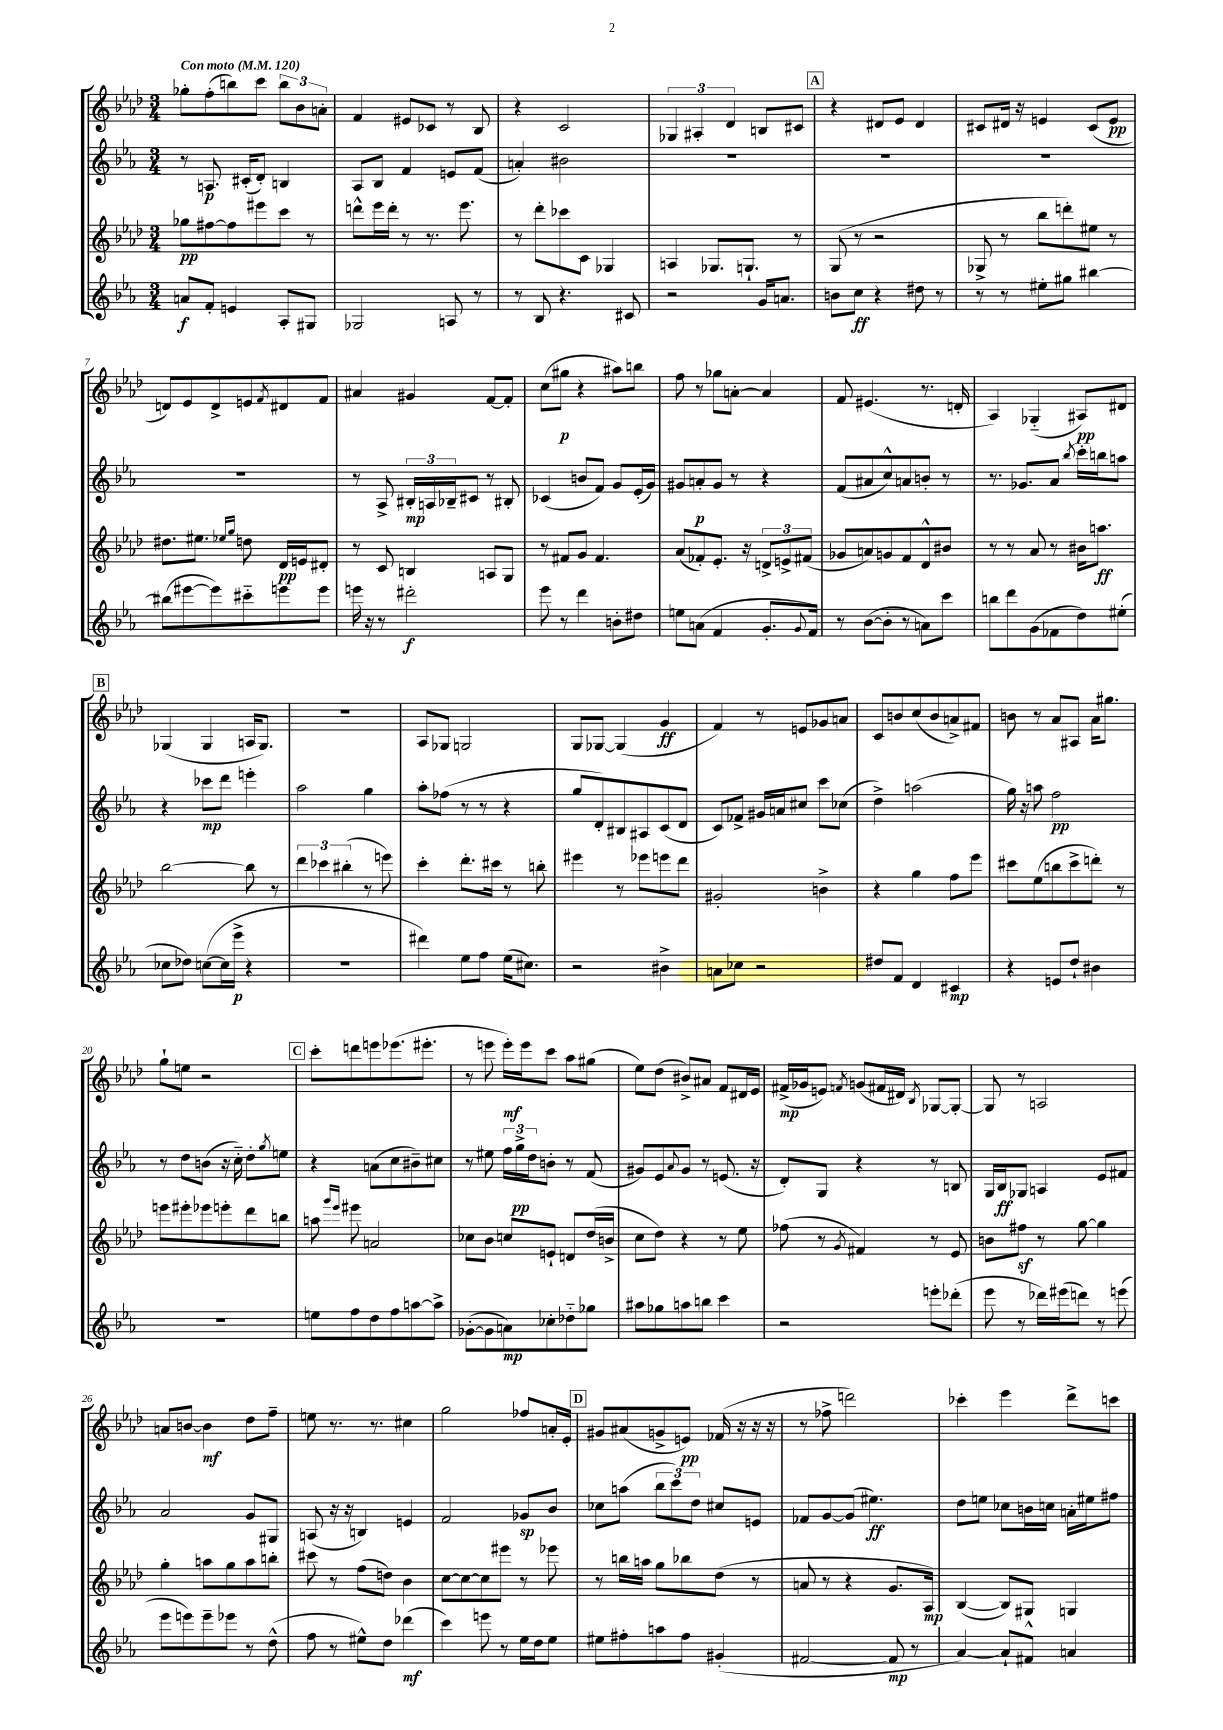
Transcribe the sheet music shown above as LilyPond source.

<<
\new StaffGroup <<
\new Staff = "s0" {
    \clef treble \key aes \major \numericTimeSignature \time 3/4 \tempo "Con moto" 4 = 120
    ges''8-. f''8-.( b''8) c'''8 \tuplet 3/2 { b''8 bes'8 a'8-. } |
    f'4 eis'8 ces'8 r8 bes8 |
    r4 c'2 |
    \tuplet 3/2 { ges4 ais4-. des'4 } b8 cis'8 |
    \mark \markup { \box "A" } r4 dis'8 ees'8 dis'4 |
    cis'8 dis'16 r16 e'4 cis'8( e'8\pp |
    d'8) ees'8 d'8-> e'8 \acciaccatura { f'8 } dis'8 f'8 |
    ais'4 gis'4 f'8~ f'8-. |
    c''8( gis''8\p r4 ais''8) b''8 |
    f''8 r8 ges''8 a'8~-. a'4 |
    f'8 eis'4.( r8. d'16-. |
    aes4) ges4-_( ais8\pp) dis'8 |
    \mark \markup { \box "B" } ges4( ges4 a16 ges8.) |
    R2. |
    aes8 ges8 g2 |
    g8 ges8~ ges4( g'4\ff |
    f'4) r8 e'8 ges'8 a'8 |
    c'8 b'8 c''8( b'8 a'8->) fis'8 |
    b'8 r8 aes'8 ais8 aes'16 gis''8. |
    g''8-! e''8 r2 |
    \mark \markup { \box "C" } c'''8-. d'''8 e'''8 ees'''8.( eis'''8.-. |
    r8 e'''8 e'''16-.\mf) e'''16 c'''8 aes''8 gis''8( |
    ees''8) des''8( bis'8->) ais'8 f'8 dis'16 ees'16 |
    fis'16->\mp( ges'16 e'8) \acciaccatura { f'8 } g'8( fis'16 dis'16) \acciaccatura { bes8 } ges8~ ges8~-. |
    ges8 r8 a2 |
    a'8 b'8~ b'4\mf des''8 f''8-- |
    e''8 r8. r8. cis''4 |
    g''2 fes''8 a'16-. ees'16-. |
    \mark \markup { \box "D" } gis'8 ais'8( g'8-> e'8\pp) fes'16( r16 r16 r16 |
    r8 fes''8-> d'''2) |
    ces'''4-. ees'''4 des'''8-> c'''8 \bar "|." |
}
\new Staff = "s1" {
    \clef treble \key ees \major \numericTimeSignature \time 3/4
    r8 a8.\p cis'16-.( d'8-.) b4 |
    aes8 bes8 f'4 e'8 f'8( |
    a'4-.) bis'2 |
    R2. |
    \mark \markup { \box "A" } R2. |
    R2. |
    R2. |
    r8 aes8-> \tuplet 3/2 { bis16-.\mp a16 bes16-- } cis'8 r8 bis8-. |
    ces'4( b'8 f'8) g'8 ees'16-.( g'16) |
    gis'8 a'8-.\p gis'8 r8 r4 |
    f'8( ais'8 c''8-^) a'8 b'8-. r8 |
    r8. ges'8. aes'8 \acciaccatura { bes''8 } c'''16-. b''16 a''8 |
    \mark \markup { \box "B" } r4 ces'''8\mp d'''8 e'''4-. |
    aes''2 g''4 |
    aes''8-. fes''8( r8 r8 r4 |
    g''8 d'8-.) bis8 ais8 c'8( d'8 |
    c'8) fes'8-> gis'16 a'16 cis''8 c'''8 ces''8( |
    d''4->) a''2( |
    g''16) r16 a''8 f''2\pp |
    r8 d''8 b'8( r16 c''16-_) d''8-. \acciaccatura { g''8 } e''8 |
    \mark \markup { \box "C" } r4 a'8( c''8 bis'8--) cis''8 |
    r8 eis''8 \tuplet 3/2 { f''16 g''16->\pp d''16 } b'8-. r8 f'8( |
    gis'8) ees'8 \appoggiatura { aes'8 } gis'8 r8 e'8.( r16 |
    d'8-.) g8 r4 r8 b8 |
    g16 bes16\ff ges8 a4 ees'8 fis'8 |
    aes'2 g'8 gis8 |
    a8( r16 r16 b4) e'4 |
    f'2 ges'8\sp bes'8 |
    \mark \markup { \box "D" } ces''8 a''8( \tuplet 3/2 { bes''8 c'''8) d''8 } cis''8 e'8 |
    fes'8 g'8~ g'8( eis''4.\ff) |
    d''8 e''8 ces''8 b'16 c''16 a'16-. eis''16 fis''8 \bar "|." |
}
\new Staff = "s2" {
    \clef treble \key aes \major \numericTimeSignature \time 3/4
    ges''8\pp fis''8~ fis''8 eis'''8 c'''8 r8 |
    d'''8-^ ees'''16 d'''16-. r8 r8. ees'''8. |
    r8 des'''8-. ces'''8 c'8 ges4 |
    a4 ges8. g8.-! r8 |
    \mark \markup { \box "A" } g8( r8 r2 |
    ges8-> r8 bes''8 d'''8-.) eis''8 r8 |
    dis''8. eis''8. \grace { ees''16 g''16 } d''8 des'16\pp e'16 dis'8-. |
    r8 c'8 b4 a8 g8 |
    r8 fis'8 g'8 fis'4. |
    aes'8( fes'8-.) ees'8.-. r16 \tuplet 3/2 { d'8-> e'8-> fis'8( } |
    ges'8 a'8) g'8 f'8 des'8-^ bis'8 |
    r8 r8 aes'8 r8 bis'16 a''8.\ff |
    \mark \markup { \box "B" } bes''2~ bes''8 r8 |
    \tuplet 3/2 { des'''4 ces'''4 bis''4-.( } r8 e'''8) |
    c'''4-. des'''8.-. cis'''16 r8 b''8-. |
    eis'''4 r8 ees'''8 e'''8 des'''8 |
    gis'2-. b'4-> |
    r4 g''4 f''8 ees'''8 |
    cis'''8 ees''8( b''8 cis'''8-> d'''8-.) r8 |
    e'''8 eis'''8-. ees'''8 e'''8-. des'''8 b''8 |
    \mark \markup { \box "C" } a''8 \grace { g'''16 ees'''16 } eis'''8 a'2 |
    ces''8 bes'8 c''8 e'8-! d'8 des''16( b'16-> |
    c''8 des''8) r4 r8 ees''8 |
    fes''8( r8 \acciaccatura { g'8 } fis'4) r8 ees'8 |
    b'8 fis''8\sf r8 g''8~ g''4 |
    g''4-. a''8 g''8 a''8 b''8-. |
    cis'''8 r8 f''8( d''8) bes'4 |
    c''8~ c''8~ c''8 eis'''8 r8 ees'''8 |
    \mark \markup { \box "D" } r8 b''16 a''16 g''8 bes''8 des''8( r8 |
    a'8 r8 r4 g'8. aes16\mp) |
    bes4~( bes8) gis8 g4 \bar "|." |
}
\new Staff = "s3" {
    \clef treble \key ees \major \numericTimeSignature \time 3/4
    a'8\f f'8-. e'4 aes8-. gis8 |
    ges2 a8 r8 |
    r8 bes8 r4. cis'8 |
    r2 g'16 a'8. |
    \mark \markup { \box "A" } b'8 c''8\ff r4 dis''8 r8 |
    r8 r8 eis''8-. gis''8 bis''4~ |
    bis''8( eis'''8~ eis'''8) cis'''8-_ e'''8 e'''8 |
    e'''16 r16 r8 dis'''2-.\f |
    ees'''8 r8 d'''4 b'8-. dis''8 |
    e''8 a'8( f'4 g'8.-. \appoggiatura { g'8 } f'16) |
    r8 bes'8~( bes'8-. r8 a'8) c'''8 |
    b''8 d'''8 g'8( fes'8 d''8) eis''8-.( |
    \mark \markup { \box "B" } ces''8 des''8) c''8~( c''16 ees'''16->\p r4 |
    R2. |
    dis'''4) ees''8 f''8 ees''16( cis''8.) |
    r2 bis'4-> |
    a'8 ces''8 r2 |
    dis''8 f'8 d'4 cis'4\mp |
    r4 e'8 d''8-! bis'4 |
    R2. |
    \mark \markup { \box "C" } e''8 f''8 d''8 f''8 a''8~ a''8-> |
    ges'8~-.( ges'8 a'8\mp) ces''8-. des''8-_ ges''8 |
    ais''8 ges''8 a''8 b''8 c'''4 |
    r2 e'''8-. des'''8-.( |
    ees'''8 r8 des'''16) eis'''16( d'''8) r8 e'''8( |
    ees'''8 e'''8) e'''8-- ees'''8 r8 d''8-^( |
    f''8 r8 eis''8-^) d''8 des'''4\mf( |
    c'''4) e'''8 r8 ees''16 d''16 ees''8 |
    \mark \markup { \box "D" } eis''8 fis''8-. a''8 fis''8 gis'4-.( |
    fis'2~ fis'8\mp r8 |
    aes'4~) aes'8-! fis'8-^ a'4 \bar "|." |
}
>>
>>
